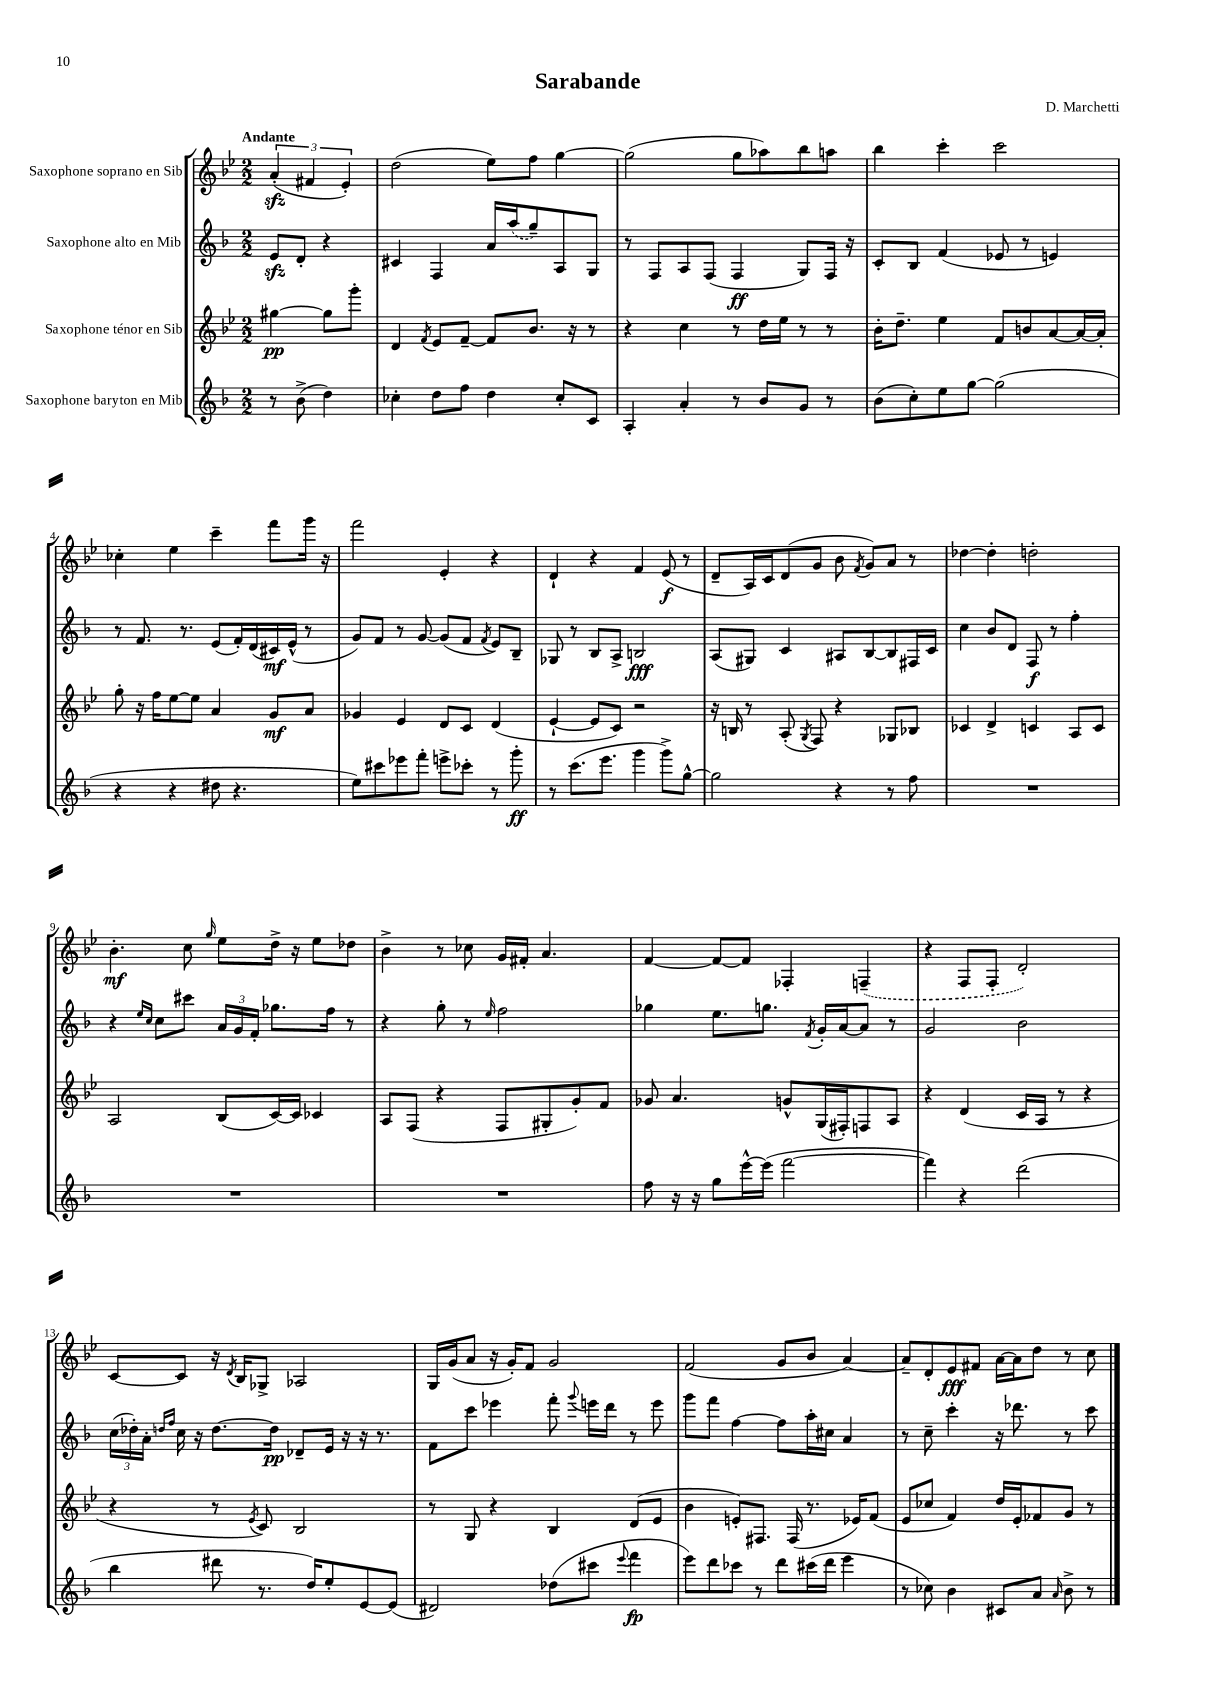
\header { title = "Sarabande" composer = "D. Marchetti" }
<<
\new StaffGroup <<
\new Staff = "s0" \with { instrumentName = "Saxophone soprano en Sib" } {
    \clef treble \key bes \major \numericTimeSignature \time 2/2 \partial 2 \tempo "Andante"
    \autoBeamOff \tuplet 3/2 { a'4-.\sfz( fis'4 ees'4-.) } |
    d''2( ees''8[) f''8] g''4~ |
    g''2( g''8[ aes''8) bes''8 a''8] |
    bes''4 c'''4-. c'''2 |
    ces''4-. ees''4 c'''4-- f'''8[ g'''16] r16 |
    f'''2 ees'4-. r4 |
    d'4-! r4 f'4 ees'8\f( r8 |
    d'8[-- a16) c'16 d'8( g'8] bes'8 \acciaccatura { f'8 } g'8[) a'8] r8 |
    des''4~ des''4-. d''2-. |
    bes'4.-.\mf c''8 \grace { g''16 } ees''8[ d''16]-> r16 ees''8[ des''8] |
    bes'4-> r8 ces''8 g'16[ fis'16]-. a'4. |
    f'4~ f'8[~ f'8] fes4-. \once \slurDashed f4--( |
    r4 f8[ f8]-. d'2-.) |
    c'8[~ c'8] r16 \acciaccatura { d'8 } bes16[ ges8]-> aes2 |
    g16[ g'16( a'8] r16 g'16[-.) f'8] g'2 |
    f'2( g'8[ bes'8] a'4~) |
    a'8[-- d'8-. ees'8\fff fis'8] a'16[~ a'16 d''8] r8 c''8 \bar "|." |
}
\new Staff = "s1" \with { instrumentName = "Saxophone alto en Mib" } {
    \clef treble \key f \major \numericTimeSignature \time 2/2 \partial 2
    \autoBeamOff e'8[\sfz d'8]-. r4 |
    cis'4 f4 a'16[ \once \slurDashed a''16( g''8--) a8 g8] |
    r8 f8[ a8 f8]( f4\ff g8[) f16] r16 |
    c'8[-. bes8] f'4( ees'8 r8 e'4) |
    r8 f'8. r8. e'8[( f'16-.) d'16( cis'16\mf) e'16]-^( r8 |
    g'8[) f'8] r8 g'8~ g'8[( f'8] \acciaccatura { f'8 } e'8[) bes8]-- |
    ges8 r8 bes8[ a8]-> b2\fff |
    a8[( gis8]) c'4 ais8[ bes8~ bes8 fis16 c'16] |
    c''4 bes'8[ d'8] f8\f r8 f''4-. |
    r4 \grace { e''16[ c''16] } c''8[ cis'''8] \tuplet 3/2 { a'16[ g'16 f'16]-. } ges''8.[ f''16] r8 |
    r4 g''8-. r8 \grace { e''16 } f''2 |
    ges''4 e''8.[ g''8.] \acciaccatura { f'8 } g'16[-. a'16~ a'8] r8 |
    g'2 bes'2 |
    \tuplet 3/2 { c''16[( des''16-.) a'16]-. } \grace { d''16[ f''16] } c''16 r16 d''8.[~ d''16]\pp des'8[-- e'16] r16 r16 r8. |
    f'8[ c'''8] ees'''4 f'''8-. \appoggiatura { g'''8 } e'''16[ d'''16] r8 e'''8 |
    g'''8[ f'''8] f''4~ f''8[ a''16-. cis''16] a'4 |
    r8 c''8-- c'''4-. r16 des'''8. r8 c'''8 \bar "|." |
}
\new Staff = "s2" \with { instrumentName = "Saxophone ténor en Sib" } {
    \clef treble \key bes \major \numericTimeSignature \time 2/2 \partial 2
    \autoBeamOff gis''4~\pp gis''8[ g'''8]-. |
    d'4 \acciaccatura { f'8 } ees'8[ f'8]~-- f'8[ bes'8.] r16 r8 |
    r4 c''4 r8 d''16[ ees''16] r8 r8 |
    bes'16[-. d''8.]-- ees''4 f'8[ b'8 a'8~ a'16~ a'16]-. |
    g''8-. r16 f''16[ ees''8~ ees''8] a'4 g'8[\mf a'8] |
    ges'4 ees'4 d'8[ c'8] d'4( |
    ees'4~-! ees'8[ c'8]) r2 |
    r16 b16 r8 a8-.( \acciaccatura { g8 } f8) r4 ges8[ bes8] |
    ces'4 d'4-> c'4 a8[ c'8] |
    a2 bes8[( c'16~) c'16] ces'4 |
    a8[ f8]( r4 f8[ gis8-. g'8-.) f'8] |
    ges'8 a'4. g'8[-^ g16( fis16-.) f8 a8] |
    r4 d'4( c'16[ a16] r8 r4 |
    r4 r8 \acciaccatura { ees'8 } c'8) bes2 |
    r8 g8 r4 bes4 d'8[( ees'8] |
    bes'4 e'8[-.) fis8.] fis16( r8. ees'16[) f'8]( |
    ees'8[ ces''8] f'4) d''16[ ees'16-. fes'8 g'8] r8 \bar "|." |
}
\new Staff = "s3" \with { instrumentName = "Saxophone baryton en Mib" } {
    \clef treble \key f \major \numericTimeSignature \time 2/2 \partial 2
    \autoBeamOff r8 bes'8->( d''4) |
    ces''4-. d''8[ f''8] d''4 ces''8[-. c'8] |
    a4-. a'4-. r8 bes'8[ g'8] r8 |
    bes'8[( c''8-.) e''8 g''8]~ g''2( |
    r4 r4 dis''8 r4. |
    e''8[) cis'''8 ees'''8 f'''8]-. e'''8[-> ces'''8]-. r8 g'''8-.\ff |
    r8 c'''8.[( e'''8.] g'''4 g'''8[->) g''8]~-^ |
    g''2 r4 r8 f''8 |
    R1 |
    R1 |
    R1 |
    f''8 r16 r16 g''8[ e'''16~-^ e'''16]( f'''2~ |
    f'''4) r4 d'''2( |
    bes''4 dis'''8 r8. d''16[) e''8-. e'8~ e'8]( |
    dis'2) des''8[( cis'''8] \appoggiatura { e'''8 } f'''4\fp |
    e'''8[) d'''8 ces'''8] r8 d'''8[ cis'''16( d'''16] e'''4 |
    r8 ces''8) bes'4 cis'8[ a'8] \grace { a'16 } bes'8-> r8 \bar "|." |
}
>>
>>
